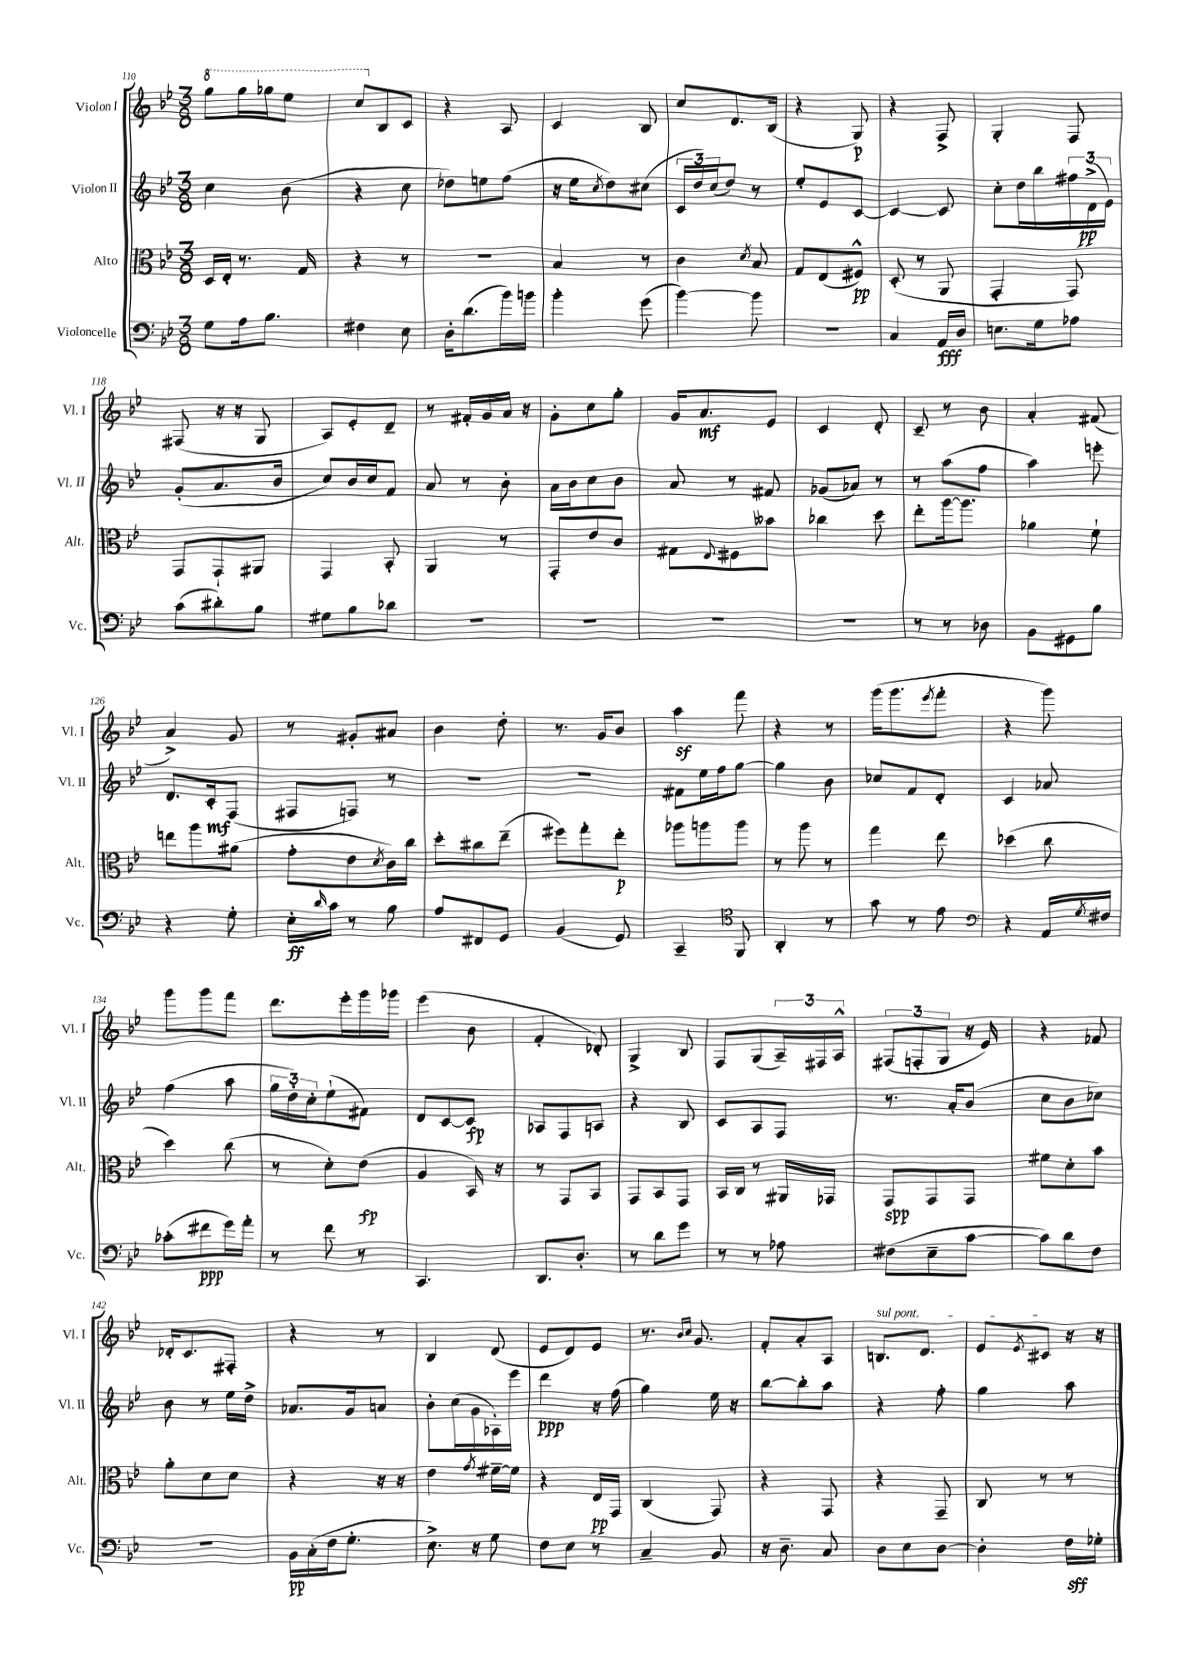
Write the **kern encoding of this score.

**kern	**kern	**kern	**kern
*staff4	*staff3	*staff2	*staff1
*clefF4	*clefC3	*clefG2	*clefG2
*k[b-e-]	*k[b-e-]	*k[b-e-]	*k[b-e-]
*M3/8	*M3/8	*M3/8	*M3/8
8G	16D	4cc	8ggg
.	16E-'	.	.
16A	8.r	.	16ggg
8.B-	.	.	16ggg-
.	.	(8b-	8eee-
.	16G	.	.
=	=	=	=
4F#	4r	4r	8ccc
.	.	.	8B-
8E-	8r	8cc	8c
=	=	=	=
16D'	4.r	8dd-)	4r
(8.d	.	.	.
.	.	8ee	.
16b-)	.	(8ff	8A
16b	.	.	.
=	=	=	=
4b-'	4B-	16r	4c
.	.	16ee-	.
.	.	8qcc	.
.	.	8dd)	.
(8g	8r	(8cc#	8B-
=	=	=	=
[4b-)	4c	24c	8cc
.	.	24dd)	.
.	.	(24cc	.
.	.	8dd)	8.d
.	8qd	.	.
8b-]	8B-	8r	.
.	.	.	(16B-
=	=	=	=
4.r	8G	8ee-'	4r
.	(8E-	8e-	.
.	8F#^^)	[8c	8G)
=	=	=	=
4C	(8D'	4c_	4r
.	8r	.	.
16AA	8AA	8c]	8F^
16D	.	.	.
=	=	=	=
8.E	4GG'	8cc'	4G'
.	.	16dd	.
16G	.	16bb-	.
8A-	8GG)	24ff#	8F
.	.	(24d^	.
.	.	24e-)	.
=	=	=	=
(8c	8GG	(8g'	(8F#
8d#')	8GG`	8.a	16r
.	.	.	16r
8B-	8AA#	.	8G
.	.	16b-	.
=	=	=	=
8G#	4GG	8cc)	8A)
8B-	.	16b-	8e-'
.	.	16cc	.
8d-	8BB-'	8f	8d~
=	=	=	=
4.r	4AA	8a	8r
.	.	8r	16f#'
.	.	.	16g
.	8r	8b-'	16a
.	.	.	16r
=	=	=	=
4.r	8GG'	16a	8g'
.	.	16b-	.
.	8e-	8cc	8cc
.	8c	8b-	8gg'
=	=	=	=
4.r	8G#	8a	16g
.	.	.	8.a
.	8qqE-	.	.
.	8F#	8r	.
.	8b--	8f#	8e-
=	=	=	=
4.r	4cc-	(8g-	4c
.	.	8a-)	.
.	8dd	8r	8d'
=	=	=	=
8r	8ee-'	8r	8c~
8r	[16aa	(8aa	8r
.	8.aa]	.	.
8D-	.	8ff	8b-
=	=	=	=
8BB-	4a-	4aa)	4a'
8GG#	.	.	.
8B-	8f`	8eee'	(8f#
=	=	=	=
4r	8ee	8.d	4a^)
.	8aa	.	.
.	.	16c'	.
8G'	(8a#	(8F	8g
=	=	=	=
16E-'	8g'	8F#	8r
16qqd	.	.	.
16c	.	.	.
8r	8e-	8F)	8g#'
.	8qd	.	.
8B-	16c)	8r	8a#
.	16cc	.	.
=	=	=	=
8A	8dd'	4.r	4b-
8FF#	8cc#	.	.
8GG	(8ee-~	.	8dd'
=	=	=	=
(4BB-	8ff#)	4.r	8.r
.	8gg'	.	.
.	.	.	16g
8GG)	8ee-'	.	8b-
=	=	=	=
4CC~	8aa-	8f#	4aa
.	8aa	16ee-	.
.	.	16ff	.
*clefC4	*	*	*
8FF	8aa	[8gg	8fff
=	=	=	=
4AA'	8r	4gg]	4r
.	8aa	.	.
8r	8r	8b-	8r
=	=	=	=
8g	4gg	8cc-	(16ggg
.	.	.	8.ggg
8r	.	8f	.
.	.	.	8qeee-
8e-	8ee-	8d'	8fff'
=	=	=	=
*clefF4	*	*	*
4r	(4dd-	4c	4r
16AA	8cc	8a-	8ggg)
8qG	.	.	.
16F#	.	.	.
=	=	=	=
(8c-'	4dd)	(4ff	8ggg
8f#	.	.	8ggg
16g)	(8cc	8aa	8fff
16a'	.	.	.
=	=	=	=
8r	8r	24gg	8.ddd
.	.	24dd')	.
.	.	24cc'	.
8f	8d')	(8ee-`	.
.	.	.	16eee-'
8r	(8e-	8f#)	16ggg
.	.	.	16ggg-
=	=	=	=
4.CC	4A	8d	(4eee-
.	.	[8c	.
.	16BB-)	8c]	8b-
.	16r	.	.
=	=	=	=
8.DD	8r	8A-	4f'
.	8GG	8F	.
8.D'	.	.	.
.	8BB-	8A	8d-')
=	=	=	=
8r	8GG	4r	4G^
8d	8BB-	.	.
8g	8GG	8B-	8B-
=	=	=	=
8r	16BB-	8c	8F
.	16C	.	.
8r	8r	8A	(8G
8A-	16AA#	8F	24A~)
.	.	.	24F#
.	16GG-	.	.
.	.	.	24A^^
=	=	=	=
(8F#	8GG	8.r	(12F#
.	.	.	12F'
8E-~	8GG	.	.
.	.	.	12G
.	.	16a'	.
[8c	8GG	(8b-	16r
.	.	.	16e-)
=	=	=	=
8c])	8f#	8cc	4r
8d	8d'	8b-	.
8F	8b-	8cc-)	8f-
=	=	=	=
4.r	8a'	8b-	16d-'
.	.	.	8.c
.	8d	8r	.
.	8d	16ee-	8F#'
.	.	16dd^	.
=	=	=	=
16BB-	4r	8.a-	4r
(16C'	.	.	.
16F	.	.	.
8.G'	.	16g	.
.	16r	8a	8r
.	16r	.	.
=	=	=	=
8.E-^)	4e-	8b-'	4B-
.	.	(16cc	.
16r	.	16g	.
.	8qg	.	.
8G	[16f#~	16A-')	(8d
.	16f#]	16eee-	.
=	=	=	=
8F	4r	4ddd	8e-
8E-	.	.	8d)
8r	16E-	16r	8e-
.	16GG	(16ff	.
=	=	=	=
4C~	(4C	4gg)	8.r
.	.	.	16qqb-
.	.	.	16qqcc
.	.	.	8.g
8BB-	8GG)	16ee-	.
.	.	16r	.
=	=	=	=
16r	4r	[8bb-	8f'
8.D~	.	.	.
.	.	8bb-']	8a'
8C	8GG	8aa	8A
=	=	=	=
8D	4r	4r	8.B
8E-	.	.	.
.	.	.	8.d
[8D	8GG~	8ff'	.
=	=	=	=
4D']	8C	4gg	8e-
.	.	.	8qe-
.	8r	.	8c#
16F	8r	8aa	16r
16G-'	.	.	16r
==	==	==	==
*-	*-	*-	*-
